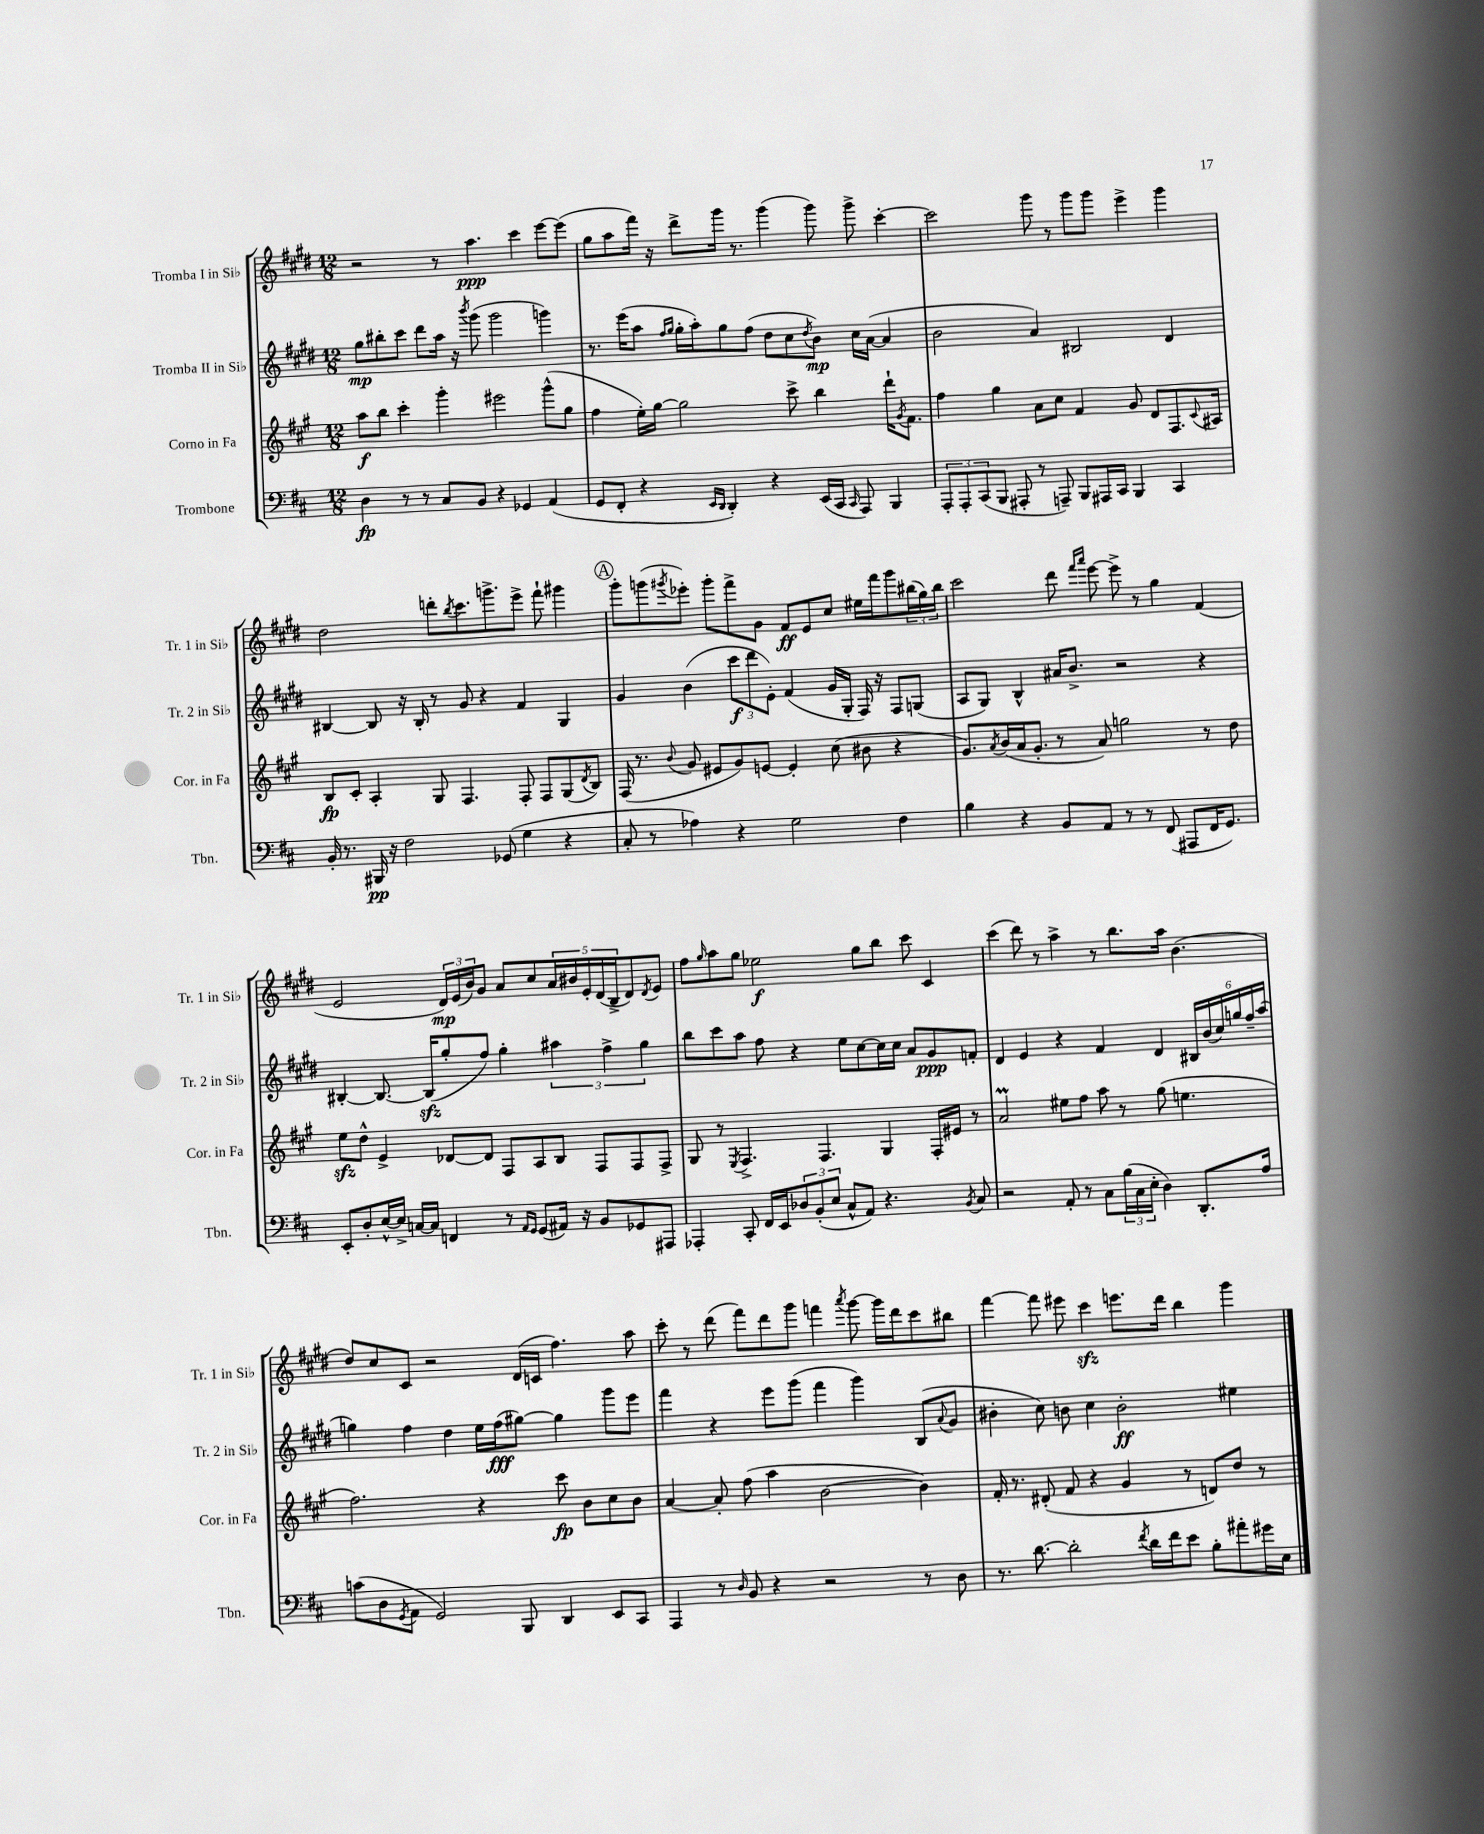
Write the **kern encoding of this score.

**kern	**dynam	**kern	**dynam	**kern	**dynam	**kern	**dynam
*part4	*part4	*part3	*part3	*part2	*part2	*part1	*part1
*staff4	*staff4	*staff3	*staff3	*staff2	*staff2	*staff1	*staff1
*I"Trombone	*	*I"Corno in Fa	*	*I"Tromba II in Si♭	*	*I"Tromba I in Si♭	*
*I'Tbn.	*	*I'Cor. in Fa	*	*I'Tr. 2 in Si♭	*	*I'Tr. 1 in Si♭	*
*clefF4	*	*clefG2	*	*clefG2	*	*clefG2	*
*k[f#c#]	*	*k[f#c#g#]	*	*k[f#c#g#d#]	*	*k[f#c#g#d#]	*
*M12/8	*	*M12/8	*	*M12/8	*	*M12/8	*
=1	=1	=1	=1	=1	=1	=1	=1
4D\	fp	8aa\L	f	8gg#\L	mp	2r	.
.	.	8bb\J	.	8bb#X'\	.	.	.
8r	.	4ccc#'\	.	8ccc#\J	.	.	.
8r	.	.	.	8ddd#\L	.	.	.
8C#/L	.	4ggg#'\	.	16aa\Jk	.	8r	.
.	.	.	.	16r	.	.	.
.	.	.	.	8qbbb/	.	.	.
8BB/J	.	.	.	(8ggg#\	.	4.aa\	ppp
4r	.	2eee#X\	.	2ggg#\	.	.	.
4GG-X/	.	.	.	.	.	4ccc#\	.
(4AA/	.	(8ggg#^^\L	.	4gggn\)	.	[8eee\L	.
.	.	8gg#\J	.	.	.	(8eee\J]	.
=2	=2	=2	=2	=2	=2	=2	=2
8GG/L	.	4ff#\	.	8.r	.	8gg#\L	.
8FF#'/J	.	.	.	.	.	8aa\	.
.	.	.	.	(16eee\KL	.	.	.
4r	.	16ee'\LL)	.	8aa\J	.	16fff#\Jk)	.
.	.	[16gg#\JJ	.	.	.	16r	.
.	.	.	.	16qqff#/LL	.	.	.
.	.	.	.	16qqgg#/JJ	.	.	.
.	.	2gg#\]	.	16gg#'\LL	.	8ddd#^\L	.
.	.	.	.	16aa'\J)	.	.	.
16qqEE/LL	.	.	.	.	.	.	.
16qqDD/JJ	.	.	.	.	.	.	.
4DD'/)	.	.	.	8gg#\	.	16ggg#\Jk	.
.	.	.	.	.	.	8.r	.
.	.	.	.	(8ff#\J	.	.	.
4r	.	.	.	8dd#\L	.	(4ggg#\	.
.	.	8ccc#^\	.	8cc#\	.	.	.
.	.	.	.	8qdd#/	.	.	.
(16EE/LL	.	4bb\	.	8b\J)	mp	8ggg#\)	.
16CC#/JJ	.	.	.	.	.	.	.
16qqCC#/	.	.	.	.	.	.	.
8AAA/)	.	.	.	16cc#\LL	.	8ggg#^\	.
.	.	.	.	([16a\JJ	.	.	.
4BBB/	.	16ddd`\KL	.	4a/]	.	[4ccc#'\	.
.	.	8qg#/	.	.	.	.	.
.	.	8.f#\J	.	.	.	.	.
=3	=3	=3	=3	=3	=3	=3	=3
12AAA'/L	.	4ff#\	.	2b\	.	2ccc#\]	.
12AAA'/	.	.	.	.	.	.	.
(12CC#/	.	.	.	.	.	.	.
8BBB/J	.	4gg#\	.	.	.	.	.
8AAA#X'/	.	.	.	.	.	.	.
8r	.	8a\L	.	4a/)	.	8ggg#\	.
8AAAn~/)	.	8cc#\J	.	.	.	8r	.
8BBB/L	.	4f#/	.	2B#X/	.	8ggg#\L	.
16AAA#X/L	.	.	.	.	.	8ggg#\J	.
16CC#/JJ	.	.	.	.	.	.	.
4BBB/	.	8g#/	.	.	.	4eee^\	.
.	.	8d/L	.	.	.	.	.
4CC#/	.	8.F#/	.	4d#/	.	4ggg#\	.
.	.	8qqc#/	.	.	.	.	.
.	.	16A#X/Jk	.	.	.	.	.
!!LO:LB:g=z
=4	=4	=4	=4	=4	=4	=4	=4
16BB'/	.	8B/L	fp	[4B#X/	.	2dd#\	.
8.r	.	.	.	.	.	.	.
.	.	8c#'/J	.	.	.	.	.
16BBB#X/	pp	4A'/	.	8B#/]	.	.	.
16r	.	.	.	.	.	.	.
2F#\	.	.	.	16r	.	.	.
.	.	.	.	16B#'/	.	.	.
.	.	8G#/	.	8r	.	8dddn'\L	.
.	.	.	.	.	.	8qbb/	.
.	.	4.F#/	.	8g#/	.	8.ccc#\	.
.	.	.	.	4r	.	.	.
.	.	.	.	.	.	8.gggn^\	.
(8GG-X/	.	.	.	.	.	.	.
4G\	.	8F#'/	.	4f#/	.	8eee^\J	.
.	.	8F#/L	.	.	.	8fff#`\	.
4r	.	(8G#/	.	4G#/	.	4ggg#X\	.
.	.	8qd/	.	.	.	.	.
.	.	8B/J)	.	.	.	.	.
!!LO:REH:place=s1:t=A
=5	=5	=5	=5	=5	=5	=5	=5
8C#'/	.	(16F#/	.	4g#/	.	8ggg#'\L	.
.	.	8.r	.	.	.	.	.
8r	.	.	.	.	.	(8gggn\	.
.	.	8qqb/	.	.	.	8qggg#X/	.
4A-X\)	.	8g#/	.	(4b\	.	8eee-X'\J)	.
.	.	8e#X/L	.	.	.	8ggg#'\L	.
4r	.	8g#/)	.	12ccc#\L	f	8fff#^\	.
.	.	.	.	12ddd#\	.	.	.
.	.	[8en/J	.	.	.	8g#\J	.
.	.	.	.	12e'\J)	.	.	.
2G\	.	4e'/]	.	(4f#/	.	8f#/L	ff
.	.	.	.	.	.	8e/	.
.	.	(8cc#\	.	16g#/LL	.	8cc#/J	.
.	.	.	.	16G#'/JJ	.	.	.
.	.	8b#X\	.	16F#/)	.	16ee#X\LL	.
.	.	.	.	16r	.	16fff#\J	.
4F#\	.	4r	.	8F#/L	.	8ggg#\	.
.	.	.	.	(8Gn/J	.	(24bb#X\L	.
.	.	.	.	.	.	24gg#\)	.
.	.	.	.	.	.	24bb#\JJ	.
=6	=6	=6	=6	=6	=6	=6	=6
4B\	.	8.g#/L)	.	8A/L	.	2ccc#\	.
.	.	.	.	8G#/J)	.	.	.
.	.	8qa/	.	.	.	.	.
.	.	(16b/L	.	.	.	.	.
4r	.	16a/J	.	4B^^/	.	.	.
.	.	8.g#'/J	.	.	.	.	.
8BB/L	.	8r	.	16a#X/KL	.	8ddd#\	.
.	.	.	.	8.b^/J	.	.	.
.	.	.	.	.	.	16qqfff#/LL	.
.	.	.	.	.	.	16qqaaa/JJ	.
8AA/J	.	8a/)	.	.	.	[8eee\	.
8r	.	2ggn\	.	2r	.	8eee^\]	.
8r	.	.	.	.	.	8r	.
(8FF#/	.	.	.	.	.	4gg#\	.
8AAA#X/L	.	.	.	.	.	.	.
16FF#/K	.	8r	.	4r	.	(4f#/	.
8.GG/J)	.	.	.	.	.	.	.
.	.	8dd\	.	.	.	.	.
!!LO:LB:g=z
=7	=7	=7	=7	=7	=7	=7	=7
8EE'/L	.	8eezz\L	.	[4B#X'/	.	2e/	.
8D'/	.	8dd^^\J	.	.	.	.	.
[16E^^/L	.	4e^/	.	8.B#/_	.	.	.
16E^/JJ]	.	.	.	.	.	.	.
[16Cn/LL	.	.	.	.	.	.	.
16C/JJ]	.	.	.	(16B#zz/KL]	.	.	.
4FFn/	.	[8d-X/L	.	8gg#'/	.	24d#/LL)	mp
.	.	.	.	.	.	(24e/	.
.	.	.	.	.	.	24b/J)	.
.	.	8d-/J]	.	8ff#/J)	.	8g#/J	.
8r	.	8F#/L	.	4gg#'\	.	8a/L	.
16qqAA/LL	.	.	.	.	.	.	.
16qqGG/JJ	.	.	.	.	.	.	.
(8GG/L	.	8A/	.	.	.	8cc#/	.
16AA#X/Jk)	.	8B/J	.	6aa#X\	.	20a/L	.
.	.	.	.	.	.	20b#X/	.
16r	.	.	.	.	.	.	.
.	.	.	.	.	.	20e'/	.
8BB/L	.	8F#/L	.	.	.	.	.
.	.	.	.	.	.	(20d#/	.
.	.	.	.	6ff#^\	.	.	.
.	.	.	.	.	.	20B^/J	.
8GG-X/	.	8F#/	.	.	.	8d#/)	.
.	.	.	.	6gg#\	.	.	.
.	.	.	.	.	.	8qd#/	.
8AAA#X/J	.	8F#^/J	.	.	.	8e/J	.
=8	=8	=8	=8	=8	=8	=8	=8
4AAA-X'/	.	8G#/	.	8bb\L	.	8ff#\L	.
.	.	.	.	.	.	16qqgg#/	.
.	.	8r	.	8ccc#\	.	8aa\	.
.	.	8qE/	.	.	.	.	.
8CC#'/	.	4.F#^/	.	8aa\J	.	8gg#\J	.
16FF#/LL	.	.	.	8ff#\	.	2ee-X\	f
16EE/J	.	.	.	.	.	.	.
12D-X/	.	.	.	4r	.	.	.
(12BB'/	.	.	.	.	.	.	.
.	.	4.F#/	.	.	.	.	.
12E/J	.	.	.	.	.	.	.
8C#^^/L	.	.	.	8ee\L	.	.	.
8AA/J)	.	.	.	[8cc#\	.	8gg#\L	.
4.r	.	4G#/	.	16cc#\L]	.	8bb\J	.
.	.	.	.	16cc#\JJ	.	.	.
.	.	.	.	8a/L	.	8ccc#\	.
.	.	16F#'/LL	.	8g#/	ppp	4c#/	.
.	.	16e#X/JJ	.	.	.	.	.
8qBB/	.	.	.	.	.	.	.
8C#/	.	8r	.	8fn'/J	.	.	.
=9	=9	=9	=9	=9	=9	=9	=9
2r	.	2aM/	.	4d#/	.	(4ccc#\	.
.	.	.	.	4e/	.	8ddd#\)	.
.	.	.	.	.	.	8r	.
8AA'/	.	8ee#X\L	.	4r	.	4aa^\	.
8r	.	8ff#\J	.	.	.	.	.
8C#\L	.	8aa\	.	4f#/	.	8r	.
(24B\L	.	8r	.	.	.	8.bb\L	.
24C#\	.	.	.	.	.	.	.
24E'\JJ	.	.	.	.	.	.	.
4D\)	.	(8gg#\	.	4d#/	.	.	.
.	.	.	.	.	.	16aa\Jk	.
.	.	4.een\	.	.	.	(4.b\	.
8.DD'/L	.	.	.	24B#X/LL	.	.	.
.	.	.	.	(24b/	.	.	.
.	.	.	.	24cc#/)	.	.	.
.	.	.	.	24ggn/	.	.	.
.	.	.	.	24ff#~/	.	.	.
16A/Jk	.	.	.	.	.	.	.
.	.	.	.	(24aa/JJ	.	.	.
!!LO:LB:g=z
=10	=10	=10	=10	=10	=10	=10	=10
(8cn\L	.	2.ff#\)	.	4ggn\)	.	8dd#/L)	.
8D\	.	.	.	.	.	8cc#/	.
8qGG/	.	.	.	.	.	.	.
8AA\J	.	.	.	4ff#\	.	8c#/J	.
2GG/)	.	.	.	.	.	2r	.
.	.	.	.	4dd#\	.	.	.
.	.	4r	.	16ee\LL	.	.	.
.	.	.	.	(16ff#\J	fff	.	.
8BBB/	.	.	.	[8gg#X\J)	.	(16d#/LL	.
.	.	.	.	.	.	16cn/JJ	.
4DD/	.	8ccc#\	fp	4gg#\]	.	4.ff#\)	.
.	.	8b\L	.	.	.	.	.
8EE/L	.	8cc#\	.	8ggg#\L	.	.	.
8CC#/J	.	8b\J	.	8eee\J	.	8aa\	.
=11	=11	=11	=11	=11	=11	=11	=11
4AAA/	.	[4a/	.	4fff#\	.	8ccc#'\	.
.	.	.	.	.	.	8r	.
8r	.	8a'/]	.	4r	.	(8ddd#\	.
16qqD/	.	.	.	.	.	.	.
8BB/	.	(8ff#\	.	.	.	8fff#\L)	.
4r	.	4aa\	.	8eee\L	.	8ddd#\	.
.	.	.	.	(8ggg#\J	.	8ggg#\J	.
2r	.	[2b\	.	4fff#\	.	4fffn\	.
.	.	.	.	.	.	8qaaa/	.
.	.	.	.	4ggg#\)	.	[8ggg#\	.
.	.	.	.	.	.	16ggg#\LL]	.
.	.	.	.	.	.	16ddd#\J	.
8r	.	4b\])	.	(8B/L	.	8ccc#\	.
.	.	.	.	8qqa/	.	.	.
8D\	.	.	.	8g#/J	.	8bb#X\J	.
=12	=12	=12	=12	=12	=12	=12	=12
8.r	.	16f#'/	.	4b#X'\	.	[4fff#\	.
.	.	8.r	.	.	.	.	.
[8.d\	.	.	.	.	.	.	.
.	.	(8d#X'/	.	8cc#\)	.	8fff#\]	.
2d'\]	.	8f#/	.	8bn\	.	8eee#X\	.
.	.	4r	.	4cc#\	.	4ccc#zz\	.
.	.	4g#/	.	2b'\	ff	8.eeen\L	.
8qf#/	.	.	.	.	.	.	.
16d\LL	.	.	.	.	.	.	.
16f#\J	.	.	.	.	.	16ddd#\Jk	.
8e\J	.	8r	.	.	.	4bb\	.
8B'\L	.	8dn/L)	.	.	.	.	.
8a#X'\	.	8dd/J	.	4ee#X\	.	4ggg#\	.
16g#X\L	.	8r	.	.	.	.	.
16E\JJ	.	.	.	.	.	.	.
==	==	==	==	==	==	==	==
*-	*-	*-	*-	*-	*-	*-	*-
